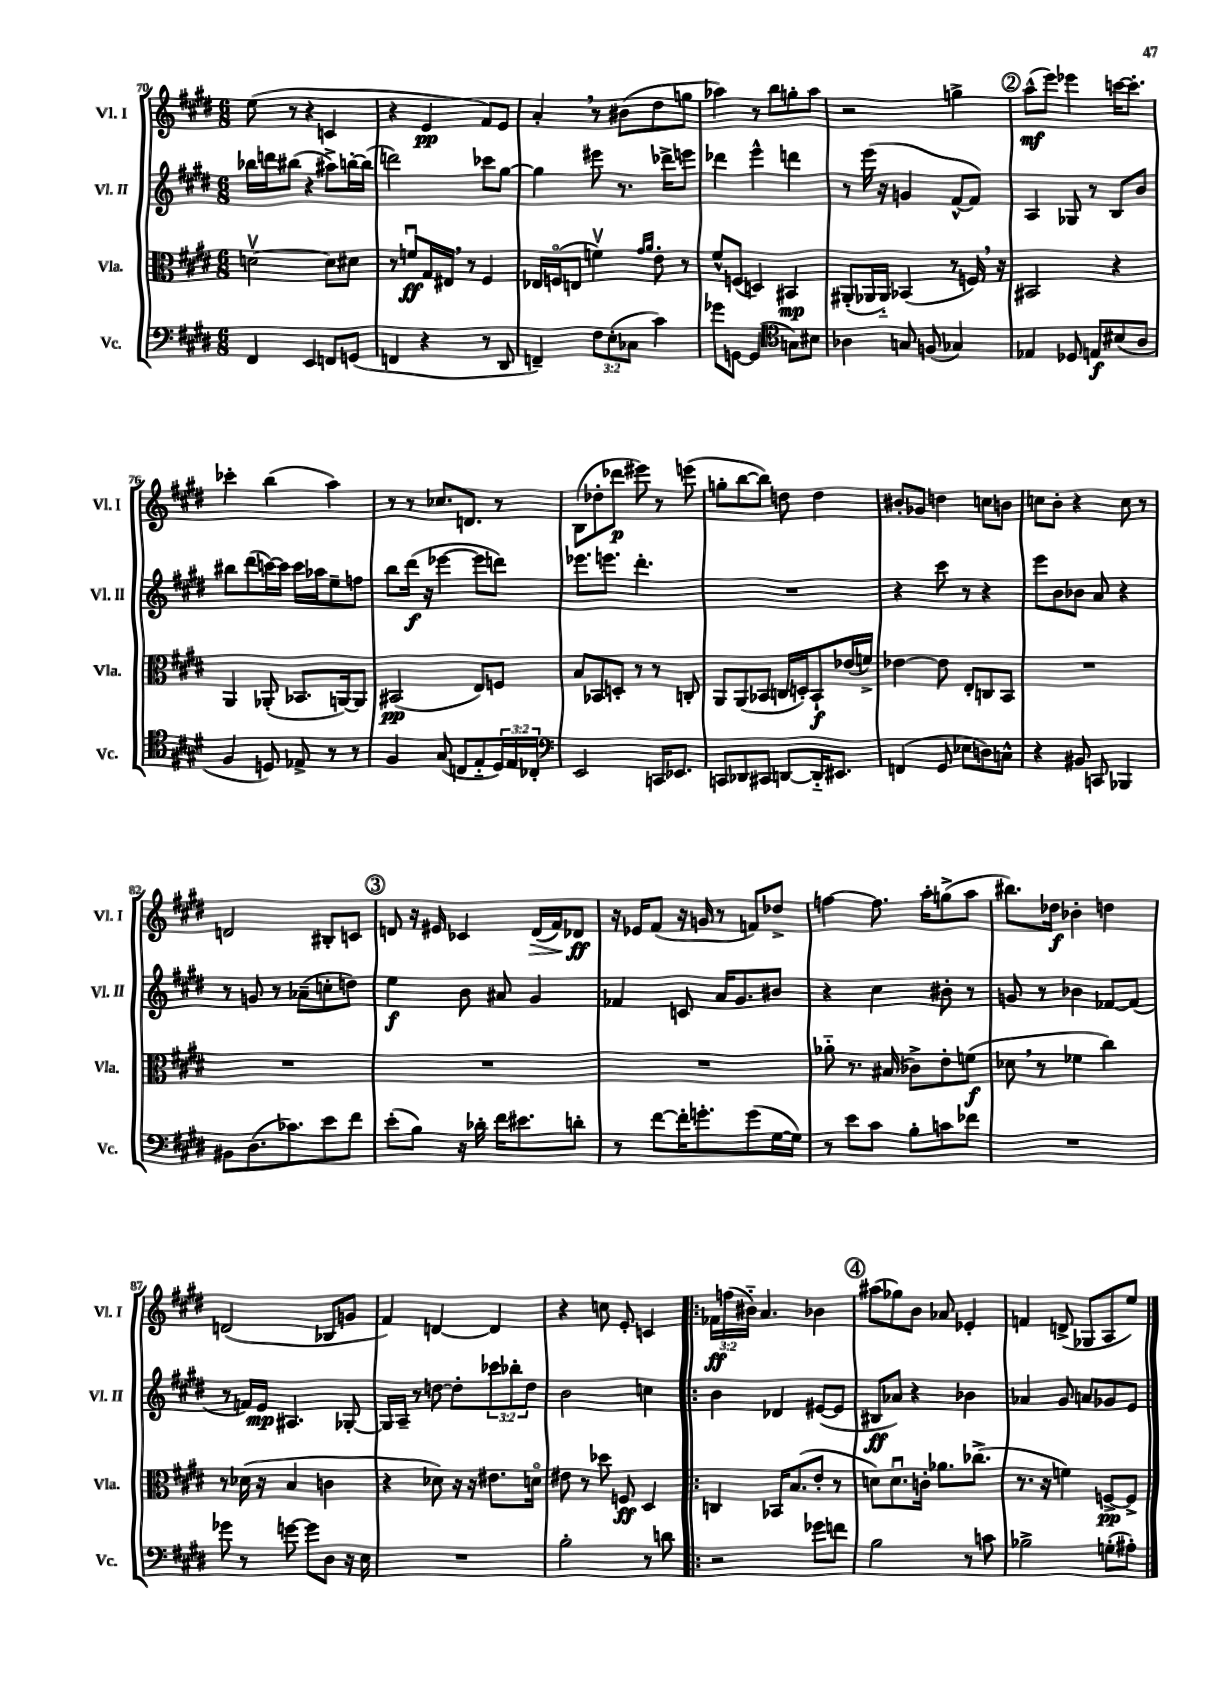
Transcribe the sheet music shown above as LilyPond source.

<<
\new StaffGroup <<
\new Staff = "s0" \with { instrumentName = "Vl. I" shortInstrumentName = "Vl. I" } {
    \clef treble \key e \major \numericTimeSignature \time 6/8 \override Staff.TupletNumber.text = #tuplet-number::calc-fraction-text
    e''8( r8 r4 c'4 |
    r4 e'4\pp fis'8) e'8 |
    a'4-. \breathe r8 bis'8( dis''8 g''8 |
    aes''4) r8 b''8 g''8-. aes''8 |
    r2 g''4-> |
    \mark \markup { \circle "2" } a''8-^\mf( e'''8) ees'''4 c'''16~ c'''8.-. |
    ces'''4-. b''4( a''4) |
    r8 r8 ces''8. d'8. r8 |
    b8( des''8-. des'''8\p eis'''8) r8 e'''8( |
    g''8-. b''8~ b''8) d''8 d''4 |
    bis'8-. ges'8 d''4 c''8 b'8 |
    c''8 b'8-. r4 c''8 r8 |
    d'2 bis8-. c'8 |
    \mark \markup { \circle "3" } d'8 r16 eis'16 ces'4 d'16\>( fis'16) des'8\ff\! |
    r16 ees'16 fis'8( r16 g'16 r8 f'8) des''8-> |
    f''4~ f''8. a''16-. g''8->( a''8 |
    bis''8.) des''16\f bes'4-. d''4 |
    d'2( bes8 g'8 |
    fis'4) d'4~ d'4 |
    r4 c''8 e'8-. c'4 |
    \bar ".|:" \tuplet 3/2 { fes'16\ff f''16( bis'16-_) } a'4. bes'4 |
    \mark \markup { \circle "4" } ais''8( ges''8) b'8 aes'8 ees'4-. |
    f'4 d'8->( ges8 a8 e''8) \bar "|." |
}
\new Staff = "s1" \with { instrumentName = "Vl. II" shortInstrumentName = "Vl. II" } {
    \clef treble \key e \major \numericTimeSignature \time 6/8 \override Staff.TupletNumber.text = #tuplet-number::calc-fraction-text
    bes''16 d'''16 bis''8( r4 ais''8->) b''16~-. b''16( |
    d'''2) ces'''8 gis''8~ |
    gis''4 eis'''8 r8. des'''16-> e'''8 |
    des'''4 e'''4-^ d'''4 |
    r8 e'''16( r16 g'4 fis'8~-^ fis'8) |
    \mark \markup { \circle "2" } a4 ges8 r8 b8 b'8 |
    bis''8 dis'''8( c'''16~) c'''16 c'''16 aes''16 e''8-- f''8 |
    b''8 dis'''16\f( r16 ees'''4~ ees'''8 d'''8) |
    ees'''8. e'''8. dis'''4.-. |
    R2. |
    r4 cis'''8 r8 r4 |
    e'''8 b'8 bes'8 a'8 r4 |
    r8 g'8 r8 aes'8--( c''8-. d''8) |
    \mark \markup { \circle "3" } e''4\f b'8 ais'8 gis'4 |
    fes'4 c'8 a'16 gis'8. bis'8 |
    r4 cis''4 bis'8-. r8 |
    g'8 r8 bes'4 fes'8~ fes'8( |
    r8 f'16) e'16\mp ais4. ges8~-. |
    ges16 a16-- r8 d''8~ d''8-. \tuplet 3/2 { ces'''8 bes''8-. d''8 } |
    b'2 c''4 |
    \bar ".|:" b'4 des'4 eis'8~( eis'8 |
    \mark \markup { \circle "4" } bis8\ff aes'8) r4 bes'4 |
    aes'4 gis'8 a'8 ges'8 e'8 \bar "|." |
}
\new Staff = "s2" \with { instrumentName = "Vla." shortInstrumentName = "Vla." } {
    \clef alto \key e \major \numericTimeSignature \time 6/8
    d'2~\upbow d'8 dis'8 |
    r8 f'8\downbow\ff gis16 eis16 \breathe r8 fis4 |
    ees16 f16\flageolet( e8 f'4\upbow) \grace { gis'16 a'16 } e'8-. r8 |
    fis'8-^ f8( d4) bis,4\mp |
    ais,8-.( aes,16 aes,16-_) bes,4( r8 f16) \breathe r16 |
    \mark \markup { \circle "2" } bis,2 r4 |
    a,4 aes,8-.( bes,8. a,16~) a,8 |
    bis,2\pp( e8) f8 |
    b8 bes,8 d8-. r8 r8 c8-. |
    a,8 a,8( bes,8 c16 d16-.) bes,8-!\f ees'16( f'16->) |
    ees'4~ ees'8 e8-. c8 b,8 |
    R2. |
    R2. |
    \mark \markup { \circle "3" } R2. |
    R2. |
    aes'8-_ r8. bis16( ces'8->) e'8-. f'8\f( |
    des'8 \breathe r8 fes'4 cis''4) |
    r8 des'16( r16 b4 c'4 |
    r4 des'8) r16 r16 eis'8. d'16\flageolet |
    eis'8 r8 des''8 f8\ff dis4 |
    \bar ".|:" c4 bes,16 b8.( e'8-. r8 |
    \mark \markup { \circle "4" } d'8) d'8.\downbow c'16-. aes'8. ces''8.->( |
    r8. r16 f'4) f8~->\pp f8-> \bar "|." |
}
\new Staff = "s3" \with { instrumentName = "Vc." shortInstrumentName = "Vc." } {
    \clef bass \key e \major \numericTimeSignature \time 6/8 \override Staff.TupletNumber.text = #tuplet-number::calc-fraction-text
    fis,4 e,4 f,8 g,8( |
    f,4 r4 r8 dis,8 |
    f,4--) \tuplet 3/2 { fis8 e8-.( ces8 } cis'4) |
    ges'8 g,8~ g,4( \clef tenor g8) bis8 |
    aes4 g8 f8( ges4) |
    \mark \markup { \circle "2" } ees4 des8 e8\f bis8( a8 |
    fis4 d8) ees8-> r8 r8 |
    fis4 gis8( c8 e8-_ \tuplet 3/2 { dis16) e16 ces16-. } |
    \clef bass e,2 c,16 ees,8. |
    c,8 des,8 cis,8 d,8~ d,16-_ eis,8. |
    f,4( gis,8 ees8 d8) c8-^ |
    r4 bis,8 c,8 bes,,4 |
    bis,8 dis8.( ces'8.) e'8 fis'8 |
    \mark \markup { \circle "3" } e'8-.( b8) r16 des'16-. fis'16 eis'8. d'8-. |
    r8 fis'8~ fis'16-. g'8.-. g'8( gis16~ gis16) |
    r8 e'8 cis'8 b8-. c'8 fes'8 |
    R2. |
    ges'8 r8 g'8~ g'8 dis8 r16 e16 |
    R2. |
    b2-. r8 d'8 |
    \bar ".|:" r2 ges'8 f'8 |
    \mark \markup { \circle "4" } b2 r8 c'8 |
    bes2-> g8-.( ais8-.) \bar "|." |
}
>>
>>
\layout { \context { \Score currentBarNumber = #70 } }
